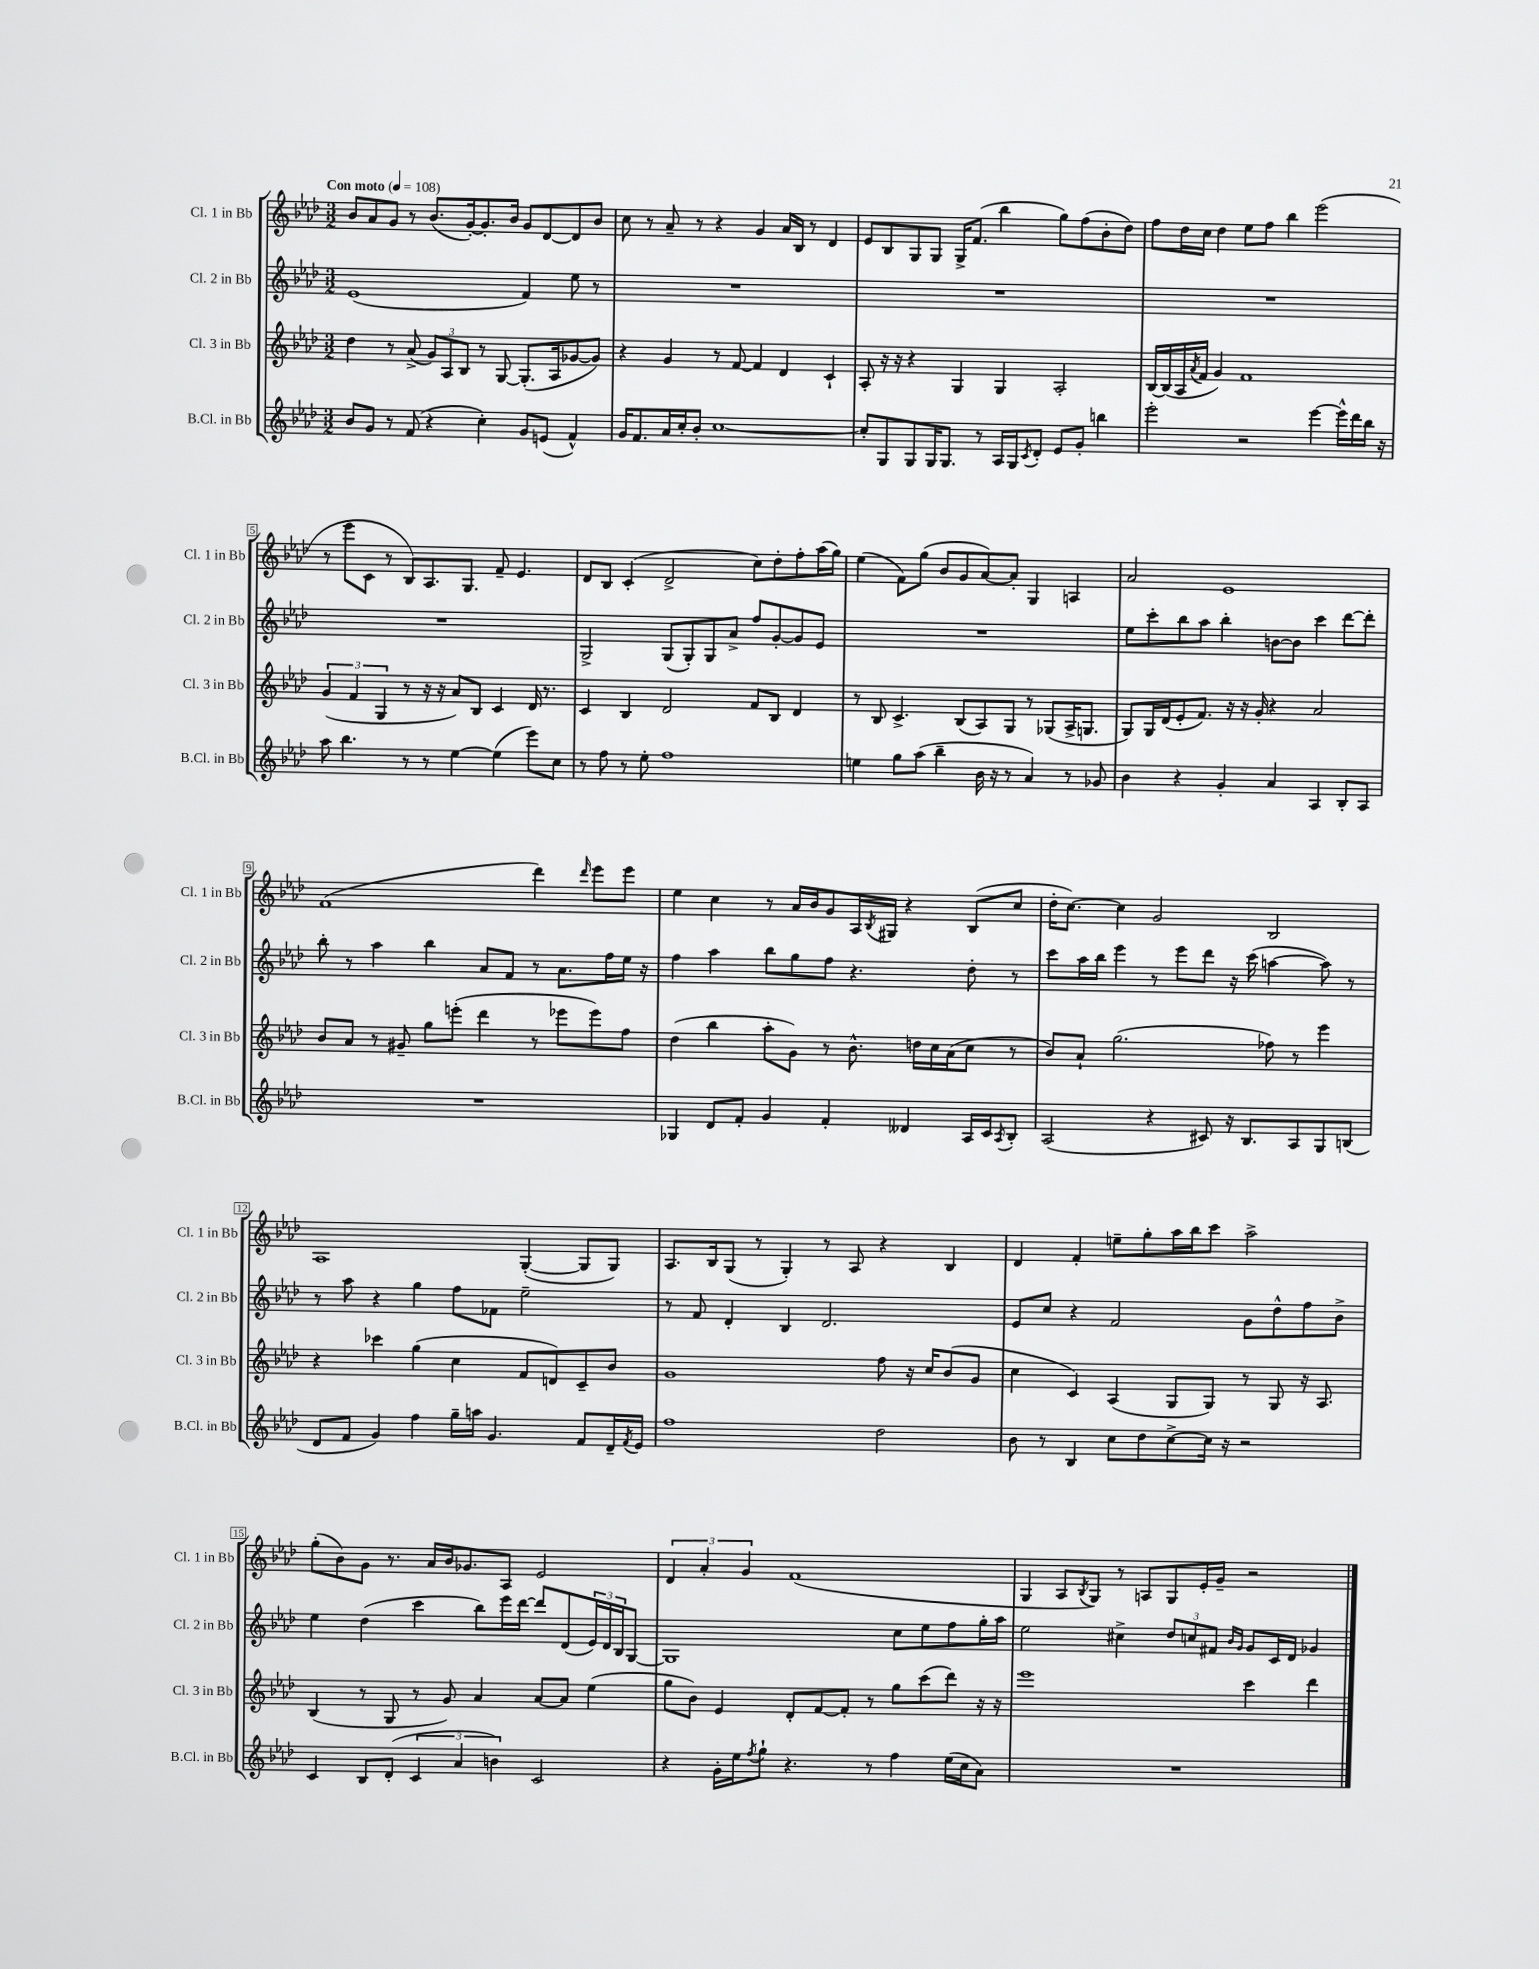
<<
\new StaffGroup <<
\new Staff = "s0" \with { instrumentName = "Cl. 1 in Bb" shortInstrumentName = "Cl. 1 in Bb" } {
    \clef treble \key aes \major \numericTimeSignature \time 3/2 \tempo "Con moto" 4 = 108
    bes'8 aes'8 g'8 r8 bes'8.( g'16~-.) g'8.-. bes'16 g'8 des'8~ des'8 bes'8 |
    c''8 r8 aes'8-- r8 r4 g'4 aes'16 bes16 r8 des'4 |
    ees'8 bes8 g8 g8 g16-> f'8.( bes''4 g''8) f''8( bes'8-. des''8) |
    f''8 des''16 c''16 des''4 ees''8 f''8 bes''4 ees'''2( |
    r8 ees'''8 c'8 r8 bes8) aes8. g8. f'8-- ees'4. |
    des'8 bes8 c'4-.( des'2-> c''8) des''8-. f''8-. aes''16( g''16) |
    ees''4( f'8) g''8( bes'8 g'8 aes'8~) aes'8-. g4 a4 |
    aes'2 ees'1 |
    f'1( des'''4) \grace { des'''16 } ees'''8 ees'''8 |
    ees''4 c''4 r8 aes'16 bes'16 g'8 aes16 \acciaccatura { bes8 } gis16 r4 bes8( c''8 |
    des''16-. c''8.~) c''4 g'2 bes2 |
    aes1 g4~-.( g8 g8) |
    aes8. bes16 g8( r8 g4-.) r8 aes8 r4 bes4 |
    des'4 f'4-. e''8-- g''8-. aes''16 bes''16 c'''8 aes''2-> |
    g''8-.( bes'8) g'8 r8. aes'16 bes'16 ges'8. aes8 ees'2 |
    \tuplet 3/2 { des'4 aes'4-. g'4 } f'1( |
    g4 aes8 \acciaccatura { bes8 } g8) r8 a8 g8 ees'16-. g'16-- r2 \bar "|." |
}
\new Staff = "s1" \with { instrumentName = "Cl. 2 in Bb" shortInstrumentName = "Cl. 2 in Bb" } {
    \clef treble \key aes \major \numericTimeSignature \time 3/2
    ees'1( f'4) ees''8 r8 |
    R1. |
    R1. |
    R1. |
    R1. |
    g2-> g8( g8-.) g8 aes'8-> f''8 g'8~-. g'8 ees'8 |
    R1. |
    ees''8 c'''8-. bes''8 aes''8 bes''4-. b'8~ b'8 c'''4 des'''8~ des'''8-. |
    bes''8-. r8 aes''4 bes''4 aes'8 f'8 r8 aes'8. f''16 ees''16 r16 |
    f''4 aes''4 bes''8 g''8 f''8 r4. des''8-. r8 |
    c'''8 aes''16 bes''16 ees'''4 r8 ees'''8 des'''8 r16 c'''16( a''4~ a''8) r8 |
    r8 aes''8 r4 g''4 f''8 fes'8 ees''2-- |
    r8 f'8 des'4-. bes4 des'2. |
    ees'8 c''8 r4 f'2 g'8 des''8-^ f''8 bes'8-> |
    ees''4 des''4( c'''4 bes''8) ees'''16 des'''16~ des'''8 des'8( \tuplet 3/2 { ees'16) des'16 bes16 } g8~ |
    g1 c''8 ees''8 f''8 g''16-. aes''16 |
    ees''2 cis''4-> \tuplet 3/2 { des''8 c''8 fis'8 } \grace { bes'16 g'16 } g'8 c'16 des'16 ges'4 \bar "|." |
}
\new Staff = "s2" \with { instrumentName = "Cl. 3 in Bb" shortInstrumentName = "Cl. 3 in Bb" } {
    \clef treble \key aes \major \numericTimeSignature \time 3/2
    des''4 r8 aes'8->( \tuplet 3/2 { g'8) aes8 bes8 } r8 g8~ g8.-.( aes16 ges'8~ ges'8) |
    r4 g'4 r8 f'8~ f'4 des'4 c'4-! |
    aes8-. r16 r16 r4 g4 g4 aes2-. |
    bes16~ bes16( aes16 \acciaccatura { aes'8 } f'16 g'4) f'1 |
    \tuplet 3/2 { g'4( f'4 g4 } r8 r16 r16 aes'8) bes8 c'4 des'16 r8. |
    c'4 bes4 des'2 f'8 bes8 des'4 |
    r8 bes8 c'4.-> bes8( aes8) g8 r8 ges8( aes16-> g8. |
    g8) g16 des'16( ees'8-. f'8.) r16 r16 g'16-. r4 aes'2 |
    bes'8 aes'8 r8 gis'8-- g''8 e'''8-.( des'''4 r8 ees'''8 ees'''8) f''8 |
    des''4( bes''4 aes''8-. g'8) r8 bes'8.-^ d''16 c''16 aes'16( c''8 r8 |
    bes'8) aes'8-! g''2.( fes''8) r8 ees'''4 |
    r4 ces'''4 g''4( c''4 f'8 d'8) c'8-- bes'8 |
    g'1 f''8 r16 c''16 bes'8( g'8 |
    c''4 c'4) aes4( g8 g8) r8 g8 r16 aes8. |
    bes4( r8 g8 r8 g'8) aes'4 aes'8~ aes'8 ees''4( |
    g''8 bes'8) ees'4 des'8-. f'8~ f'8-. r8 g''8 c'''8( des'''8) r16 r16 |
    ees'''1 c'''4 des'''4 \bar "|." |
}
\new Staff = "s3" \with { instrumentName = "B.Cl. in Bb" shortInstrumentName = "B.Cl. in Bb" } {
    \clef treble \key aes \major \numericTimeSignature \time 3/2
    bes'8 g'8 r8 f'8( r4 c''4-.) g'8 e'8( f'4-^) |
    g'16 f'8. aes'16 c''16-. bes'8-. c''1~ |
    c''8-. g8 g8 g16 g8. r8 aes16 g16 \acciaccatura { c'8 } des'8-. ees'8 g'8-. b''4 |
    ees'''2-. r2 ees'''4~ ees'''16-^ des'''16 bes''16 r16 |
    aes''8 bes''4. r8 r8 ees''4~ ees''4( ees'''8) c''8 |
    r8 f''8 r8 ees''8-. f''1 |
    e''4 g''8 aes''8( bes''4-- bes'16 r16 r8 aes'4) r8 ges'8 |
    bes'4 r4 g'4-. aes'4 aes4 bes8-. aes8 |
    R1. |
    ges4 des'8 f'8-. g'4 f'4-. deses'4 aes16 c'16 \acciaccatura { aes8 } bes8-. |
    aes2( r4 cis'8) r16 bes8. aes8 g8 b8( |
    des'8 f'8 g'4) f''4 g''16-- a''16 g'4. f'8 des'16-- \acciaccatura { f'8 } ees'16 |
    f''1 des''2 |
    bes'8 r8 bes4 c''8 des''8 c''8~-> c''16 r16 r2 |
    c'4 bes8 des'8-.( \tuplet 3/2 { c'4 aes'4 b'4) } c'2 |
    r4 g'16-. ees''16 \acciaccatura { f''8 } g''8-! r4. r8 f''4 ees''16( c''16 aes'8) |
    R1. \bar "|." |
}
>>
>>
\layout { \context { \Score \override BarNumber.stencil = #(make-stencil-boxer 0.1 0.3 ly:text-interface::print) } }
